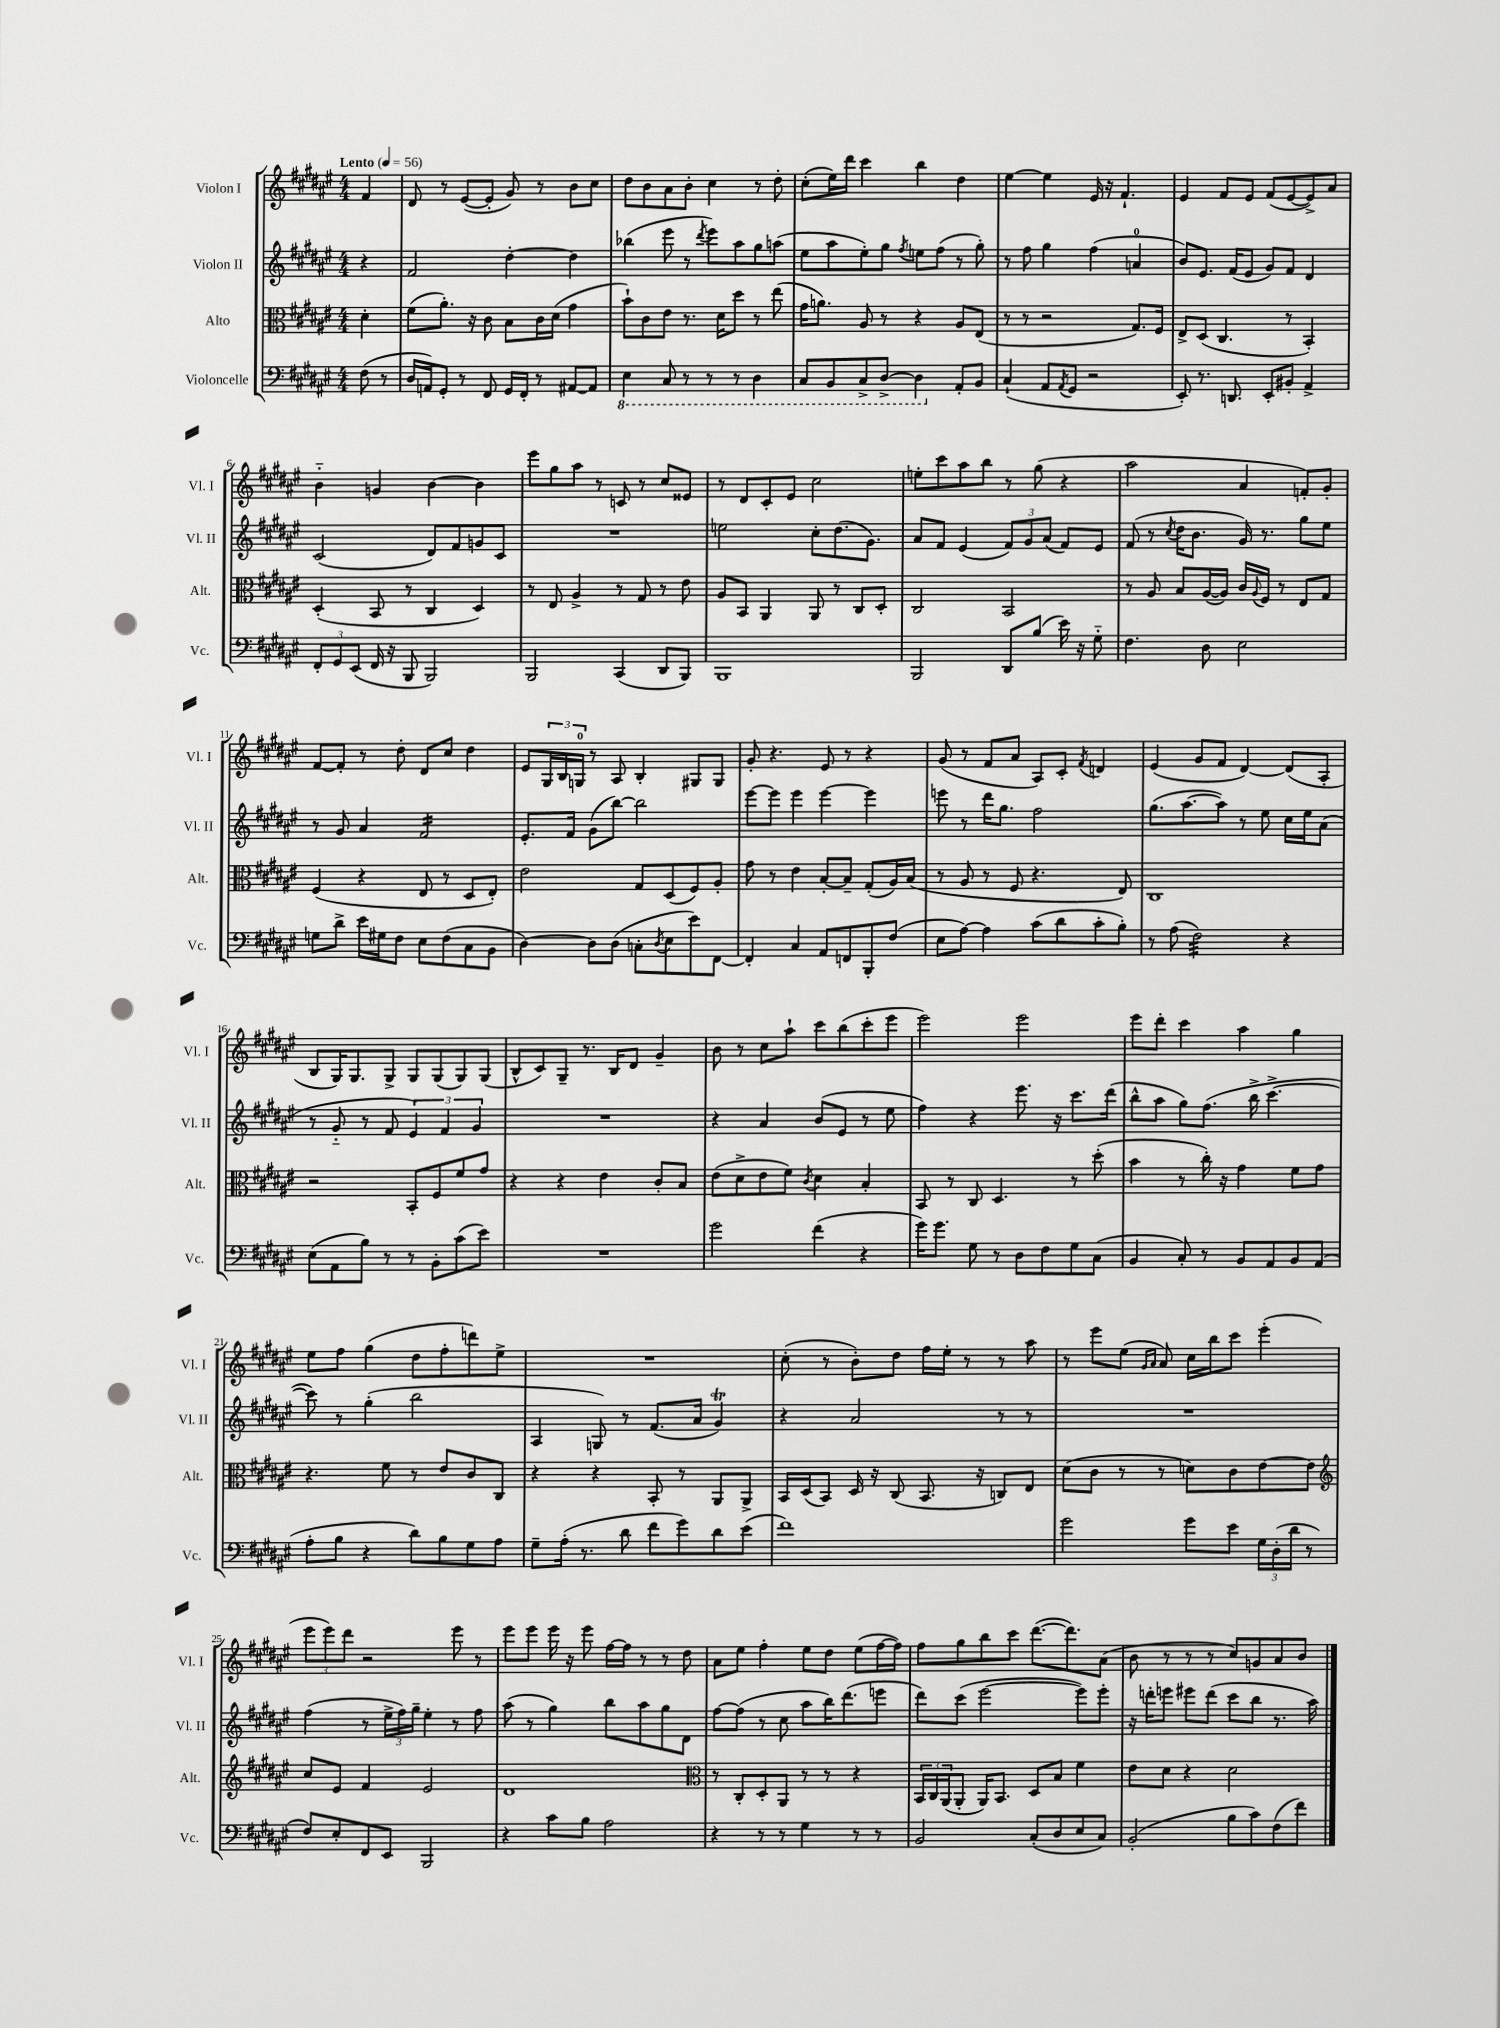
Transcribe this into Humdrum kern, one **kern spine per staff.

**kern	**kern	**kern	**kern
*staff4	*staff3	*staff2	*staff1
*clefF4	*clefC3	*clefG2	*clefG2
*k[f#c#g#d#a#e#]	*k[f#c#g#d#a#e#]	*k[f#c#g#d#a#e#]	*k[f#c#g#d#a#e#]
*M4/4	*M4/4	*M4/4	*M4/4
*MM56	*MM56	*MM56	*MM56
(8F#	4d#'	4r	4f#
8r	.	.	.
=	=	=	=
16D#	(8f#	2f#	8d#
16AA)	.	.	.
8GG#'	8.a#')	.	8r
8r	.	.	([8e#
.	16r	.	.
8FF#	8c#	.	8e#']
16GG#	8B	[4dd#'	8g#)
16FF#'	.	.	.
8r	16c#	.	8r
.	(16d#	.	.
[8AA#	4g#	4dd#]	8b
8AA#]	.	.	8cc#
=	=	=	=
4EE#	8b`)	(4bb-	8dd#
.	8c#	.	8b
8CC#	8e#	8eee#	8a#
8r	8.r	8r	8b'
.	.	8qddd#	.
8r	.	8eee#)	4cc#
.	16d#	.	.
8r	8dd#	8aa#	.
4DD#	8r	8gg#	8r
.	(8ee#	(8aa	8dd#'
=	=	=	=
8CC#	16g#	8ee#	(8cc#'
.	8.a)	.	.
8BBB	.	8aa#	16ee#)
.	.	.	16ddd#
8CC#^	8A#	8ee#')	4ccc#
[8DD#^	8r	8gg#	.
.	.	8qff#	.
4DD#]	4r	8ee	4bb
.	.	(8ff#	.
8AA#'	8A#	8r	4dd#
8BB	(8E#	8gg#')	.
=	=	=	=
(4C#`	8r	8r	[4ee#
.	8r	8ff#	.
8AA#	2r	4gg#	4ee#]
8qAA#	.	.	.
8GG#	.	.	.
2r	.	(4ff#	16e#
.	.	.	16r
.	.	.	4.f#`
.	8.G#)	4a	.
.	16F#	.	.
=	=	=	=
8EE#')	8E#^	8b)	4e#
8.r	(8D#	8.e#	.
.	4.C#	.	8f#
8.DD	.	(16f#	.
.	.	8e#	8e#
8EE#'	.	8g#)	(8f#
8BB#'	8r	8f#	[8e#
4AA#^	4BB')	4d#	8e#^])
.	.	.	8a#
=	=	=	=
12FF#'	(4D#'	(2c#	4b'~
12GG#	.	.	.
(12EE#	.	.	.
16FF#	8BB	.	4g
16r	.	.	.
8BBB	8r	.	.
2BBB)	4C#	8d#)	[4b
.	.	8f#	.
.	4D#)	8g	4b]
.	.	8c#	.
=	=	=	=
2BBB	8r	1r	8eee#
.	8E#	.	8gg#
.	4A#^	.	8aa#
.	.	.	8r
(4CC#	8r	.	8c
.	8G#	.	8r
8DD#	8r	.	8cc#
8BBB)	8e#	.	8e##
=	=	=	=
1BBB	8A#	2ee	8r
.	8BB	.	8d#
.	4AA#	.	8c#'
.	.	.	8e#
.	8AA#	8cc#'	2cc#
.	8r	(8.dd#	.
.	8C#	.	.
.	.	8.g#)	.
.	8D#'	.	.
=	=	=	=
2BBB	2C#	8a#	8ee'
.	.	8f#	8ccc#
.	.	(4e#	8aa#
.	.	.	8bb
8DD#	2BB	12f#)	8r
.	.	12g#	.
(8B	.	.	(8gg#
.	.	(12a#	.
16e#)	.	8f#)	4r
16r	.	.	.
8G#'~	.	8e#	.
=	=	=	=
4.F#	8r	(8f#	2aa#
.	8A#	8r	.
.	.	8qcc#	.
.	8B	16dd#	.
.	.	8.b	.
8D#	([16A#	.	.
.	16A#])	.	.
2E#	16c#	16g#)	4a#
.	8qqA#	.	.
.	16F#	8.r	.
.	8r	.	.
.	8E#	8gg#	8f')
.	8G#	8ee#	8g#'
=	=	=	=
8G	(4F#	8r	[8f#
8d#^	.	8g#	8f#']
16e#	4r	4a#	8r
16G#	.	.	.
8F#	.	.	8dd#'
8E#	8E#	2f#	8d#
(8F#	8r	.	8cc#
8C#	8D#	.	4dd#
8BB	8E#')	.	.
=	=	=	=
[4D#)	2e#	8.e#'	8e#
.	.	.	24G#
.	.	.	24B
.	.	16f#	.
.	.	.	24G
8D#]	.	(8g#	8r
(8D#	.	[8bb)	8A#
8C'	8G#	2bb]	4B'
8qD#	.	.	.
8E#	(8D#	.	.
8e#)	8F#)	.	8G#
[8FF#	8A#'	.	8G#
=	=	=	=
4FF#']	8g#	[8eee#	8g#'
.	8r	8eee#]	4.r
4C#	4e#	4eee#	.
8AA#	[8B'	[4eee#	8e#
8FF	8B~]	.	8r
8BBB'	(8G#'	4eee#]	4r
(8F#	16A#)	.	.
.	(16B	.	.
=	=	=	=
8E#	8r	8eee	(8g#
[8A#)	8A#	8r	8r
4A#]	8r	16ddd#	8f#
.	.	8.gg#	.
.	8F#	.	8a#
(8c#	4.r	2ff#	8A#)
8d#	.	.	8c#'
.	.	.	8qf#
8c#'	.	.	4d
8B')	8E#)	.	.
=	=	=	=
8r	1C#	(8.gg#	(4e#
(8A#	.	.	.
.	.	[8.aa#	.
2F#)	.	.	8g#
.	.	8aa#])	8f#
.	.	8r	[4d#)
.	.	8ee#	.
4r	.	16cc#	(8d#]
.	.	16ee#	.
.	.	(8a#	8A#'
=	=	=	=
(8E#	2r	8r	8B
8AA#	.	8g#'~	16G#)
.	.	.	8.G#
8B)	.	8r	.
8r	.	8f#	8G#^
8r	8BB'	6e#)	8G#
8BB'	8F#	.	(8G#
.	.	6f#	.
(8c#	8f#	.	8G#)
.	.	6g#	.
8e#)	8g#	.	(8G#
=	=	=	=
1r	4r	1r	8B^^
.	.	.	8c#)
.	4r	.	8G#~
.	.	.	8.r
.	4e#	.	.
.	.	.	16B
.	.	.	8d#
.	8c#'	.	4g#~
.	8B	.	.
=	=	=	=
2g#	(8e#	4r	8b
.	8d#^	.	8r
.	8e#	4a#	8cc#
.	8f#)	.	8aa#`
.	8qc#	.	.
(4f#	4d#	(8b	8ccc#
.	.	8e#	(8bb
4r	4B'	8r	8ccc#'
.	.	8ee#	8eee#
=	=	=	=
16g#)	8BB	4ff#)	2eee#)
8.g#	.	.	.
.	8r	.	.
8G#	8C#	4r	.
8r	4.D#	.	.
8D#	.	8.eee#	2eee#
8F#	.	.	.
.	.	16r	.
8G#	8r	8.ccc#	.
(8C#	(8dd#'	.	.
.	.	(16ddd#	.
=	=	=	=
4BB	4b	8bb^^	8eee#
.	.	8aa#	8ddd#'
8C#')	8r	8gg#)	4ccc#
8r	16cc#')	(8.ff#	.
.	16r	.	.
8BB	4g#	.	4aa#
.	.	16bb^	.
8AA#	.	[4.ccc#^	.
8BB	8f#	.	4gg#
(8AA#	8g#	.	.
=	=	=	=
8A#'	4.r	8ccc#])	8ee#
8B	.	8r	8ff#
4r	.	(4gg#'	(4gg#
.	8f#	.	.
8d#)	8r	2bb	8dd#
8B	8e#	.	8ff#'
8G#	8c#	.	8ddd)
8A#	8C#	.	8ee#^
=	=	=	=
8G#~	4r	4A#	1r
(16A#'	.	.	.
8.r	.	.	.
.	4r	8G)	.
8d#	.	8r	.
8f#	8BB'	(8.f#	.
8g#)	8r	.	.
.	.	16a#	.
8d#	8AA#	4g#)	.
(8e#	8AA#^	.	.
=	=	=	=
1f#)	16BB	4r	(8cc#'
.	(16D#	.	.
.	8BB)	.	8r
.	16D#	2a#	8b')
.	16r	.	.
.	(8C#	.	8dd#
.	8.BB	.	16ff#
.	.	.	16ee#'
.	.	.	8r
.	16r	.	.
.	8C)	8r	8r
.	8E#	8r	8aa#
=	=	=	=
2g#	(8d#	1r	8r
.	8c#	.	8eee#
.	8r	.	(8ee#
.	.	.	16qqg#
.	.	.	16qqa#
.	8r	.	8a#)
8g#	8d)	.	16cc#
.	.	.	16bb
8e#	8c#	.	8ccc#
24G#	[8e#	.	(4eee#'
(24D#'	.	.	.
24d#	.	.	.
8r	8e#]	.	.
=	=	=	=
*	*clefG2	*	*
8F#)	8cc#	(4ff#	12eee#
.	.	.	12eee#)
8E#'	8e#	.	.
.	.	.	12ddd#
8FF#	4f#	8r	2r
8EE#	.	24ee#^	.
.	.	24ff#)	.
.	.	24gg#~	.
2BBB	2e#	4ee#'	.
.	.	8r	8eee#
.	.	8ff#	8r
=	=	=	=
4r	1d#	(8aa#	8eee#
.	.	8r	8eee#
8c#	.	4gg#)	16eee#
.	.	.	16r
8B	.	.	8eee#
2A#	.	8bb	[16ff#
.	.	.	16ff#]
.	.	8aa#	8r
.	.	8gg#	8r
.	.	8d#	8dd#
=	=	=	=
*	*clefC3	*	*
4r	8r	[8ff#	8a#
.	8C#'	(8ff#]	8ee#
8r	8D#'	8r	4ff#'
8r	8AA#	8cc#	.
4G#	8r	8aa#	8ee#
.	8r	16bb)	8dd#
.	.	(8.ddd#	.
8r	4r	.	(8ee#
8r	.	8eee	[16ff#
.	.	.	16ff#])
=	=	=	=
2BB	24BB	8ddd#)	8ff#
.	24C#	.	.
.	(24AA#	.	.
.	8AA#'	(8ccc#	8gg#
.	16AA#)	[2eee#	8bb
.	8.BB	.	.
.	.	.	8ccc#
(8C#'	8D#	.	([8.ddd#
8D#	8B	.	.
.	.	.	8.ddd#])
8E#	4f#	8eee#])	.
8C#)	.	8eee#'	(8a#
=	=	=	=
(2BB'	8e#	16r	8b
.	.	16ddd'	.
.	8d#	8eee	8r
.	4r	8eee#	8r
.	.	(8ddd	8r
8B	2d#	8ccc#	8cc#)
8c#)	.	8bb	8g
(8F#	.	8.r	8a#
8f#)	.	.	8b
.	.	16aa#)	.
==	==	==	==
*-	*-	*-	*-
